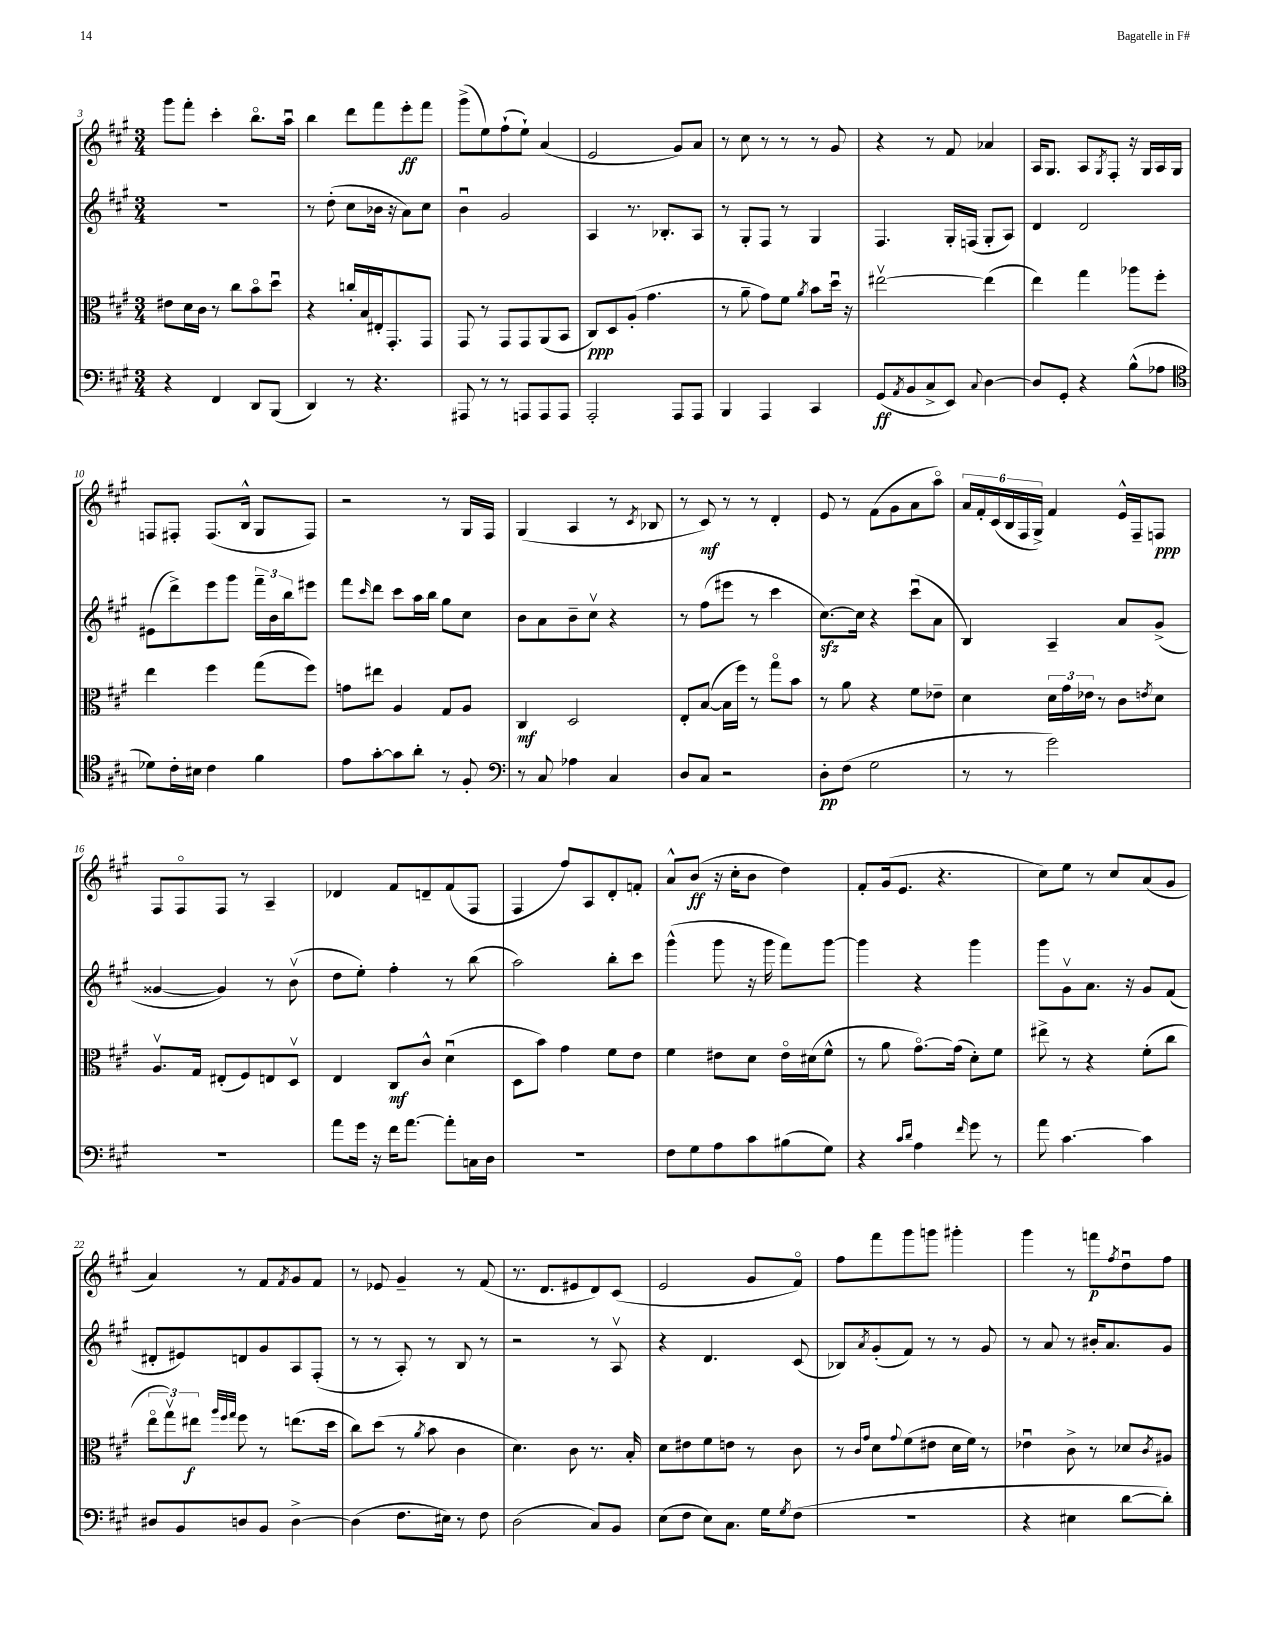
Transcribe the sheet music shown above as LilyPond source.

<<
\new StaffGroup <<
\new Staff = "s0" {
    \clef treble \key a \major \numericTimeSignature \time 3/4
    gis'''8 fis'''8-. cis'''4-. b''8.\flageolet a''16\downbow |
    b''4 d'''8 fis'''8 e'''8-.\ff fis'''8 |
    gis'''8->( e''8) fis''8-!( e''8-!) a'4( |
    e'2 gis'8) a'8 |
    r8 cis''8 r8 r8 r8 gis'8 |
    r4 r8 fis'8 aes'4 |
    a16 gis8. a8 \acciaccatura { gis8 } fis8-. r16 gis16 a16 gis16 |
    f8 fis8-. fis8.( b16-^ gis8 fis8) |
    r2 r8 gis16 fis16 |
    gis4( a4 r8 \acciaccatura { cis'8 } bes8 |
    r8 cis'8\mf) r8 r8 d'4-. |
    e'8 r8 fis'8( gis'8 a'8 a''8\flageolet) |
    \tuplet 6/4 { a'16 fis'16-. cis'16( b16 fis16 gis16->) } fis'4 e'16-^ fis16-- f8\ppp |
    fis8 fis8\flageolet fis8 r8 a4-- |
    des'4 fis'8 d'8-- fis'8( fis8 |
    fis4 fis''8) a8 d'8-. f'8-. |
    a'8-^ b'8\ff( r16 cis''16-. b'8 d''4) |
    fis'8-. gis'16( e'8. r4. |
    cis''8) e''8 r8 cis''8 a'8( gis'8 |
    a'4) r8 fis'8 \acciaccatura { fis'8 } gis'8 fis'8 |
    r8 ees'8 gis'4-- r8 fis'8( |
    r8. d'8. eis'8 d'8) cis'8( |
    e'2 gis'8 fis'8\flageolet) |
    fis''8 fis'''8 gis'''8 g'''8 gis'''4-. |
    gis'''4 r8 f'''8\p \acciaccatura { fis''8 } d''8\downbow fis''8 \bar "|." |
}
\new Staff = "s1" {
    \clef treble \key a \major \numericTimeSignature \time 3/4
    R2. |
    r8 d''8-.( cis''8 bes'16 r16 a'8) cis''8 |
    b'4\downbow gis'2 |
    a4 r8. bes8.-. a8 |
    r8 gis8-. fis8 r8 gis4 |
    fis4. gis16-. f16( gis8-. a8) |
    d'4 d'2 |
    eis'8( d'''8->) e'''8 gis'''8 \tuplet 3/2 { fis'''16-- b'16 b''16 } eis'''8 |
    fis'''8 \grace { cis'''16 } d'''8 cis'''8 a''16 b''16 gis''8 cis''8 |
    b'8 a'8 b'8-- cis''8\upbow r4 |
    r8 fis''8( eis'''8 r8 cis'''4 |
    cis''8.~\sfz) cis''16 r4 cis'''8\downbow( a'8 |
    b4) a4-- a'8 gis'8->( |
    gisis'4~ gisis'4) r8 b'8\upbow( |
    d''8 e''8-.) fis''4-. r8 b''8( |
    a''2) b''8-. cis'''8 |
    gis'''4-^( gis'''8 r16 gis'''16 fis'''8) gis'''8~ |
    gis'''4 r4 gis'''4 |
    gis'''8 gis'8\upbow a'8. r16 gis'8 fis'8( |
    dis'8-. eis'8) d'8 gis'8 a8 fis8-.( |
    r8 r8 a8-.) r8 b8 r8 |
    r2 r8 a8\upbow |
    r4 d'4. cis'8( |
    bes8) \acciaccatura { a'8 } gis'8-.( fis'8) r8 r8 gis'8 |
    r8 a'8 r8 bis'16-. a'8. gis'8 \bar "|." |
}
\new Staff = "s2" {
    \clef alto \key a \major \numericTimeSignature \time 3/4
    eis'8 d'16 cis'16 r8 cis''8 b'8\flageolet d''8\downbow |
    r4 c''16-. b16 eis16-. gis,8.-. gis,8 |
    gis,8 r8 gis,8 gis,8 a,8( b,8 |
    cis8\ppp) d8 a8-.( gis'4. |
    r8 a'8-- gis'8) fis'8 \acciaccatura { a'8 } b'8 d''16\downbow r16 |
    eis''2~\upbow eis''4( |
    e''4) gis''4 aes''8 fis''8-. |
    e''4 fis''4 gis''8( fis''8) |
    g'8 eis''8 a4 gis8 a8 |
    cis4\mf d2 |
    e8-. b8~( b16 fis''16) r8 gis''8\flageolet b'8 |
    r8 a'8 r4 fis'8 ees'8-- |
    d'4 \tuplet 3/2 { d'16 gis'16 ees'16 } r8 cis'8 \acciaccatura { e'8 } d'8 |
    a8.\upbow gis16 eis8-.( fis8) e8 d8\upbow |
    e4 cis8\mf cis'8-^ d'4\downbow( |
    d8 b'8) gis'4 fis'8 e'8 |
    fis'4 eis'8 d'8 eis'16\flageolet dis'16( fis'8-^ |
    r8 a'8 gis'8.~\flageolet) gis'16( d'8-.) fis'8 |
    eis''8-> r8 r4 fis'8-.( cis''8 |
    \tuplet 3/2 { e''8\flageolet gis''8\upbow) eis''8\f } \grace { a''32 fis''32 gis''32 } fis''8 r8 e''8.( d''16 |
    cis''8) d''8( r8 \acciaccatura { a'8 } b'8 cis'4 |
    d'4.) cis'8 r8. b16-. |
    d'8 eis'8 fis'8 e'8 r8 cis'8 |
    r8 \grace { cis'16 gis'16 } d'8 \appoggiatura { gis'8 } fis'8( eis'8 d'16 fis'16) r8 |
    ees'4\downbow cis'8-> r8 des'8 \acciaccatura { cis'8 } ais8 \bar "|." |
}
\new Staff = "s3" {
    \clef bass \key a \major \numericTimeSignature \time 3/4
    r4 fis,4 d,8 b,,8( |
    d,4) r8 r4. |
    ais,,8 r8 r8 a,,8 a,,8 a,,8 |
    a,,2-. a,,8 a,,8 |
    b,,4 a,,4 cis,4 |
    gis,8\ff( \acciaccatura { a,8 } b,8 cis8-> e,8) \appoggiatura { cis8 } d4~ |
    d8 gis,8-. r4 b8-^( aes8 |
    \clef tenor des'8) cis'16-. bis16 cis'4 fis'4 |
    e'8 gis'8~-. gis'8 a'8-. r8 fis8-. |
    \clef bass r8 cis8 aes4 cis4 |
    d8 cis8 r2 |
    d8-.\pp fis8( gis2 |
    r8 r8 gis'2) |
    R2. |
    a'8 gis'16 r16 fis'16 a'8.~ a'8-. c16 d16 |
    R2. |
    fis8 gis8 a8 cis'8 bis8( gis8) |
    r4 \grace { cis'16 d'16 } a4 \grace { fis'16 } gis'8 r8 |
    a'8 cis'4.~ cis'4 |
    dis8 b,8 d8 b,8 d4~-> |
    d4( fis8. eis16) r8 fis8 |
    d2( cis8) b,8 |
    e8( fis8 e8) cis8. gis16 \acciaccatura { gis8 } fis8( |
    R2. |
    r4 eis4 d'8~ d'8-.) \bar "|." |
}
>>
>>
\layout { \context { \Score currentBarNumber = #3 } }
